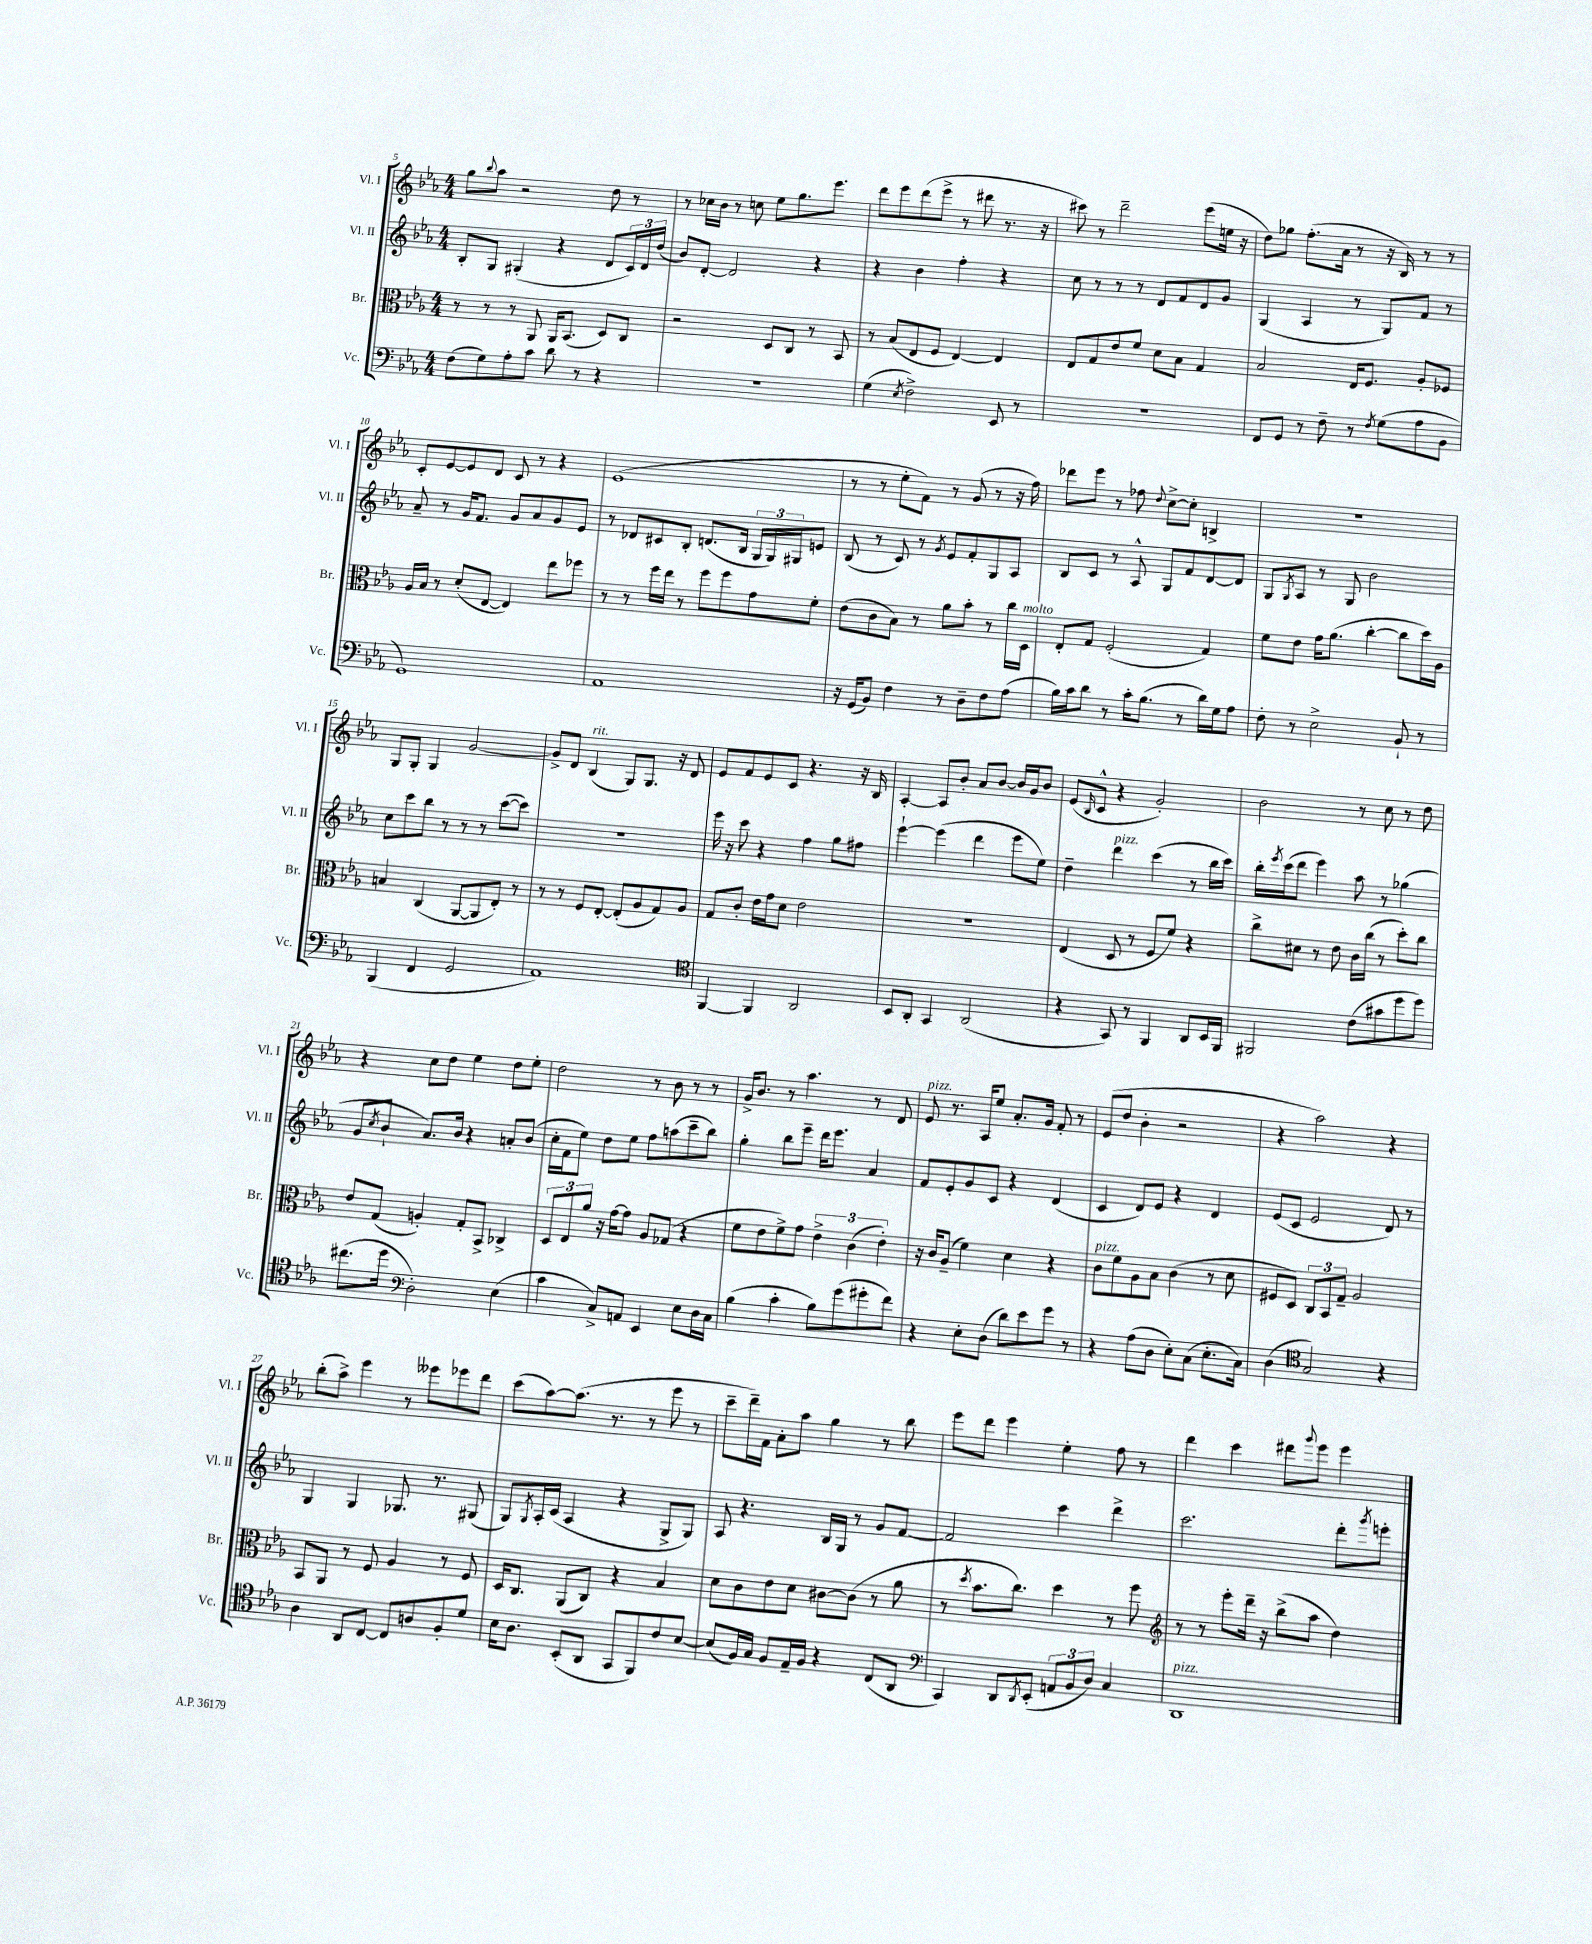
<<
\new StaffGroup <<
\new Staff = "s0" \with { instrumentName = "Vl. I" shortInstrumentName = "Vl. I" } {
    \clef treble \key ees \major \numericTimeSignature \time 4/4
    g''8 \appoggiatura { bes''8 } aes''8 r2 d''8 r8 |
    r8 ces''16 bes'16 r8 c''8 ees''8 g''8. ees'''8. |
    d'''8 ees'''8 d'''8( ees'''8-> r8 dis'''8 r8. r16 |
    cis'''8) r8 d'''2-- ees'''8( e''16 r16 |
    d''8) ges''8 f''8.-.( aes'16 r8 r16 bes16) r8 r8 |
    c'8-. ees'8~ ees'8 d'8 c'8 r8 r4 |
    ees'1( |
    r8 r8 ees''8-. f'8) r8 g'8( r8 r16 f''16) |
    des'''8 ees'''8 r8 fes''8 \appoggiatura { d''8 } c''8~-> c''8-. b4-> |
    r1 |
    g8 g8-. g4 g'2~ |
    g'8-> d'8 bes4^\markup { \italic "rit." }( g8) g8. r16 d'8 |
    ees'8 f'8 ees'8 c'8 r4. r16 bes16 |
    aes4~-. aes8 bes'8-. aes'8 bes'8~ bes'16 g'16 bes'8 |
    ees'8( \grace { bes16 } c'8-^ r4 g'2-.) |
    bes'2 r8 c''8 r8 d''8 |
    r4 c''8 d''8 ees''4 d''8 ees''8-. |
    d''2 r8 bes'8 r8 r8 |
    g'16-> bes'8. r8 aes''4. r8 d'8 |
    ees'8^\markup { \italic "pizz." } r8. aes16 ees''8 aes'8.-. g'16 f'8-. r8 |
    ees'8( d''8 bes'4-. r2 |
    r4 aes''2) r4 |
    bes''8-.( aes''8->) ees'''4 r8 eeses'''8 ees'''8 d'''8 |
    c'''8( aes''8~) aes''8.( r8. r8 ees'''8 r8 |
    c'''8-- d'''16--) f'16 aes'8-. aes''8 g''4 r8 bes''8 |
    ees'''8 d'''8 ees'''4 ees''4-. f''8 r8 |
    d'''4 c'''4 dis'''8 \appoggiatura { g'''8 } ees'''8 ees'''4 \bar "|." |
}
\new Staff = "s1" \with { instrumentName = "Vl. II" shortInstrumentName = "Vl. II" } {
    \clef treble \key ees \major \numericTimeSignature \time 4/4
    bes8-. g8 gis4-.( r4 d'8 \tuplet 3/2 { c'16) d'16 d''16( } |
    bes'8) d'8~-. d'2 r4 |
    r4 bes'4 f''4-. r4 |
    c''8 r8 r8 r8 d'8 f'8 d'8 g'8 |
    g4( aes4 r8 g8) f'8 r8 |
    aes'8-- r8 g'16 f'8. g'8 aes'8 g'8 ees'8 |
    r8 des'8 cis'8 bes8-. d'8.( bes16 \tuplet 3/2 { g16 g16) gis16 } e'8 |
    bes8( r8 c'8) r8 \acciaccatura { g'8 } ees'8 f'8-. g8 aes8 |
    bes8 c'8 r8 aes8-^ g8 f'8 d'8~ d'8 |
    g8 \acciaccatura { g8 } aes8 r8 g8 bes'2 |
    c''8 c'''8 bes''8 r8 r8 r8 c'''8~( c'''8) |
    R1 |
    ees'''16 r16 c'''8 r4 f''4 g''8 fis''8 |
    ees'''4~-! ees'''4( d'''4 ees'''8 ees''8) |
    d''4-- d'''4^\markup { \italic "pizz." } c'''4( r8 bes''16 c'''16) |
    bes''16-. \acciaccatura { ees'''8 } c'''16( d'''8 ees'''4) aes''8 r8 ges''4( |
    g'8 \acciaccatura { c''8 } bes'8-! aes'8.) bes'16 r4 a'8-. bes'8( |
    c''16-. f'16 ees''8) d''8 ees''8 f''8 a''8( c'''8-- bes''8) |
    g''4-. bes''8 ees'''8-- d'''16 ees'''8. aes'4 |
    f'8 ees'8-. g'8 c'8 r4 d'4( |
    c'4 d'8) ees'8 r4 d'4 |
    ees'8( c'8 ees'2 d'8) r8 |
    g4 g4 ges8. r8. gis8( |
    g8) \acciaccatura { g8 } aes16-. c'16( aes4 r4 g8-> g8) |
    aes8 r4. bes16 g16 r8 g'8 f'8~ |
    f'2 c'''4 d'''4-> |
    c'''2. d'''8-. \acciaccatura { g'''8 } e'''8-. \bar "|." |
}
\new Staff = "s2" \with { instrumentName = "Br." shortInstrumentName = "Br." } {
    \clef alto \key ees \major \numericTimeSignature \time 4/4
    r8 r8 r8 aes,8 aes,16 bes,8.( d8) c8 |
    r2 d8 c8 r8 bes,8 |
    r8 bes8( ees8 f8 ees4~) ees4 |
    ees8 g8 ees'8 f'8 d'8 bes8 g4 |
    bes2 ees16 f8. aes8-. fes8 |
    aes16 bes16 r8 d'8-.( ees8~ ees4) ees''8 fes''8 |
    r8 r8 f''16 ees''16 r8 f''8 f''8 g'8 f'8-. |
    ees'8( c'8 bes8) r8 aes'8 bes'8-. r8 c''16 d16^\markup { \italic "molto" } |
    ees8-. g8 f2-.( g4) |
    f'8 ees'8 g'16 aes'8.( c''4~-. c''8 d''16) aes16 |
    b4 c4( aes,8~ aes,8 ees8-.) r8 |
    r8 r8 f8 ees8~-. ees8-.( aes8 g8) aes8 |
    g8 c'8-. ees'16 g'16 d'8 ees'2 |
    R1 |
    ees4( d8 r8 f8 f'8) r4 |
    c''8-> dis'8 r8 ees'8 c'16 c''16( r8 d''8-.) c''8 |
    ees'8 g8( a4-.) g8-. bes,8-> ces4-> |
    \tuplet 3/2 { d8 ees8 aes'8 } r16 g'16~ g'8 aes8 ges8( r4 |
    f'8 ees'8 f'8->) g'8 \tuplet 3/2 { ees'4-> c'4( ees'4-.) } |
    r16 c'16 aes8--( f'4) d'4 r4 |
    c'8^\markup { \italic "pizz." } f'8 aes8 bes8 c'4( r8 d'8 |
    fis8 d8) \tuplet 3/2 { c8 bes,8 g8-- } aes2 |
    bes,8 aes,8 r8 f8 aes4 r8 f8 |
    d16 c8. aes,8( c8) r4 bes4 |
    d'8 c'8 ees'8 d'8 cis'8~ cis'8( r8 aes'8 |
    r8 \acciaccatura { d''8 } bes'8. c''8.) d''4 r8 f''8 |
    \clef treble r8 r8 ees'''8-. d'''16-- r16 bes''8->( aes''8 d''4) \bar "|." |
}
\new Staff = "s3" \with { instrumentName = "Vc." shortInstrumentName = "Vc." } {
    \clef bass \key ees \major \numericTimeSignature \time 4/4
    f8( g8) aes8-. c'8 d'8 r8 r4 |
    R1 |
    g4( \acciaccatura { ees8 } f2->) ees,8 r8 |
    R1 |
    f,8 g,8 r8 f8-- r8 \acciaccatura { f8 } g8( aes8 bes,8 |
    g,1) |
    aes,1 |
    r16 g,16( bes,8) f4 r8 d8-- f8 aes8( |
    bes16) c'16 d'8 r8 c'16-. bes8.( r8 d'16) g16 aes8 |
    f8-. r8 ees2-> bes,8-! r8 |
    bes,,4( f,4 g,2 |
    aes,1) |
    \clef tenor f,4~ f,4 aes,2 |
    bes,8 aes,8-. g,4 aes,2( |
    r4 g,8) r8 f,4 aes,8 bes,16 f,16 |
    fis,2 c'8( gis'8 d''8 d''8) |
    cis''8.( d''16 \clef bass d2-.) ees4( |
    c'4 c8->) a,8 ees,4 ees8 d16 c16 |
    bes4( c'4-. bes8) g'8( gis'8-. f'8) |
    r4 ees8-. d8( d'8) ees'8 g'8 r8 |
    r4 aes8( d8 ees8-.) c8( ees8.-. c16) |
    d4( \clef tenor g2) r4 |
    aes4 aes,8 c8~ c8 a8 f8-. d'8 |
    bes16 aes8. bes,8-.( aes,8 g,8 f,8) c'8 bes8~ |
    bes8( f16) g16 f8 ees16-- f16 r4 c8( aes,8 |
    \clef bass c,4) d,8 \acciaccatura { d,8 } ees,8-.( \tuplet 3/2 { a,8 bes,8 d8) } c4 |
    d,1^\markup { \italic "pizz." } \bar "|." |
}
>>
>>
\layout { \context { \Score currentBarNumber = #5 } }
